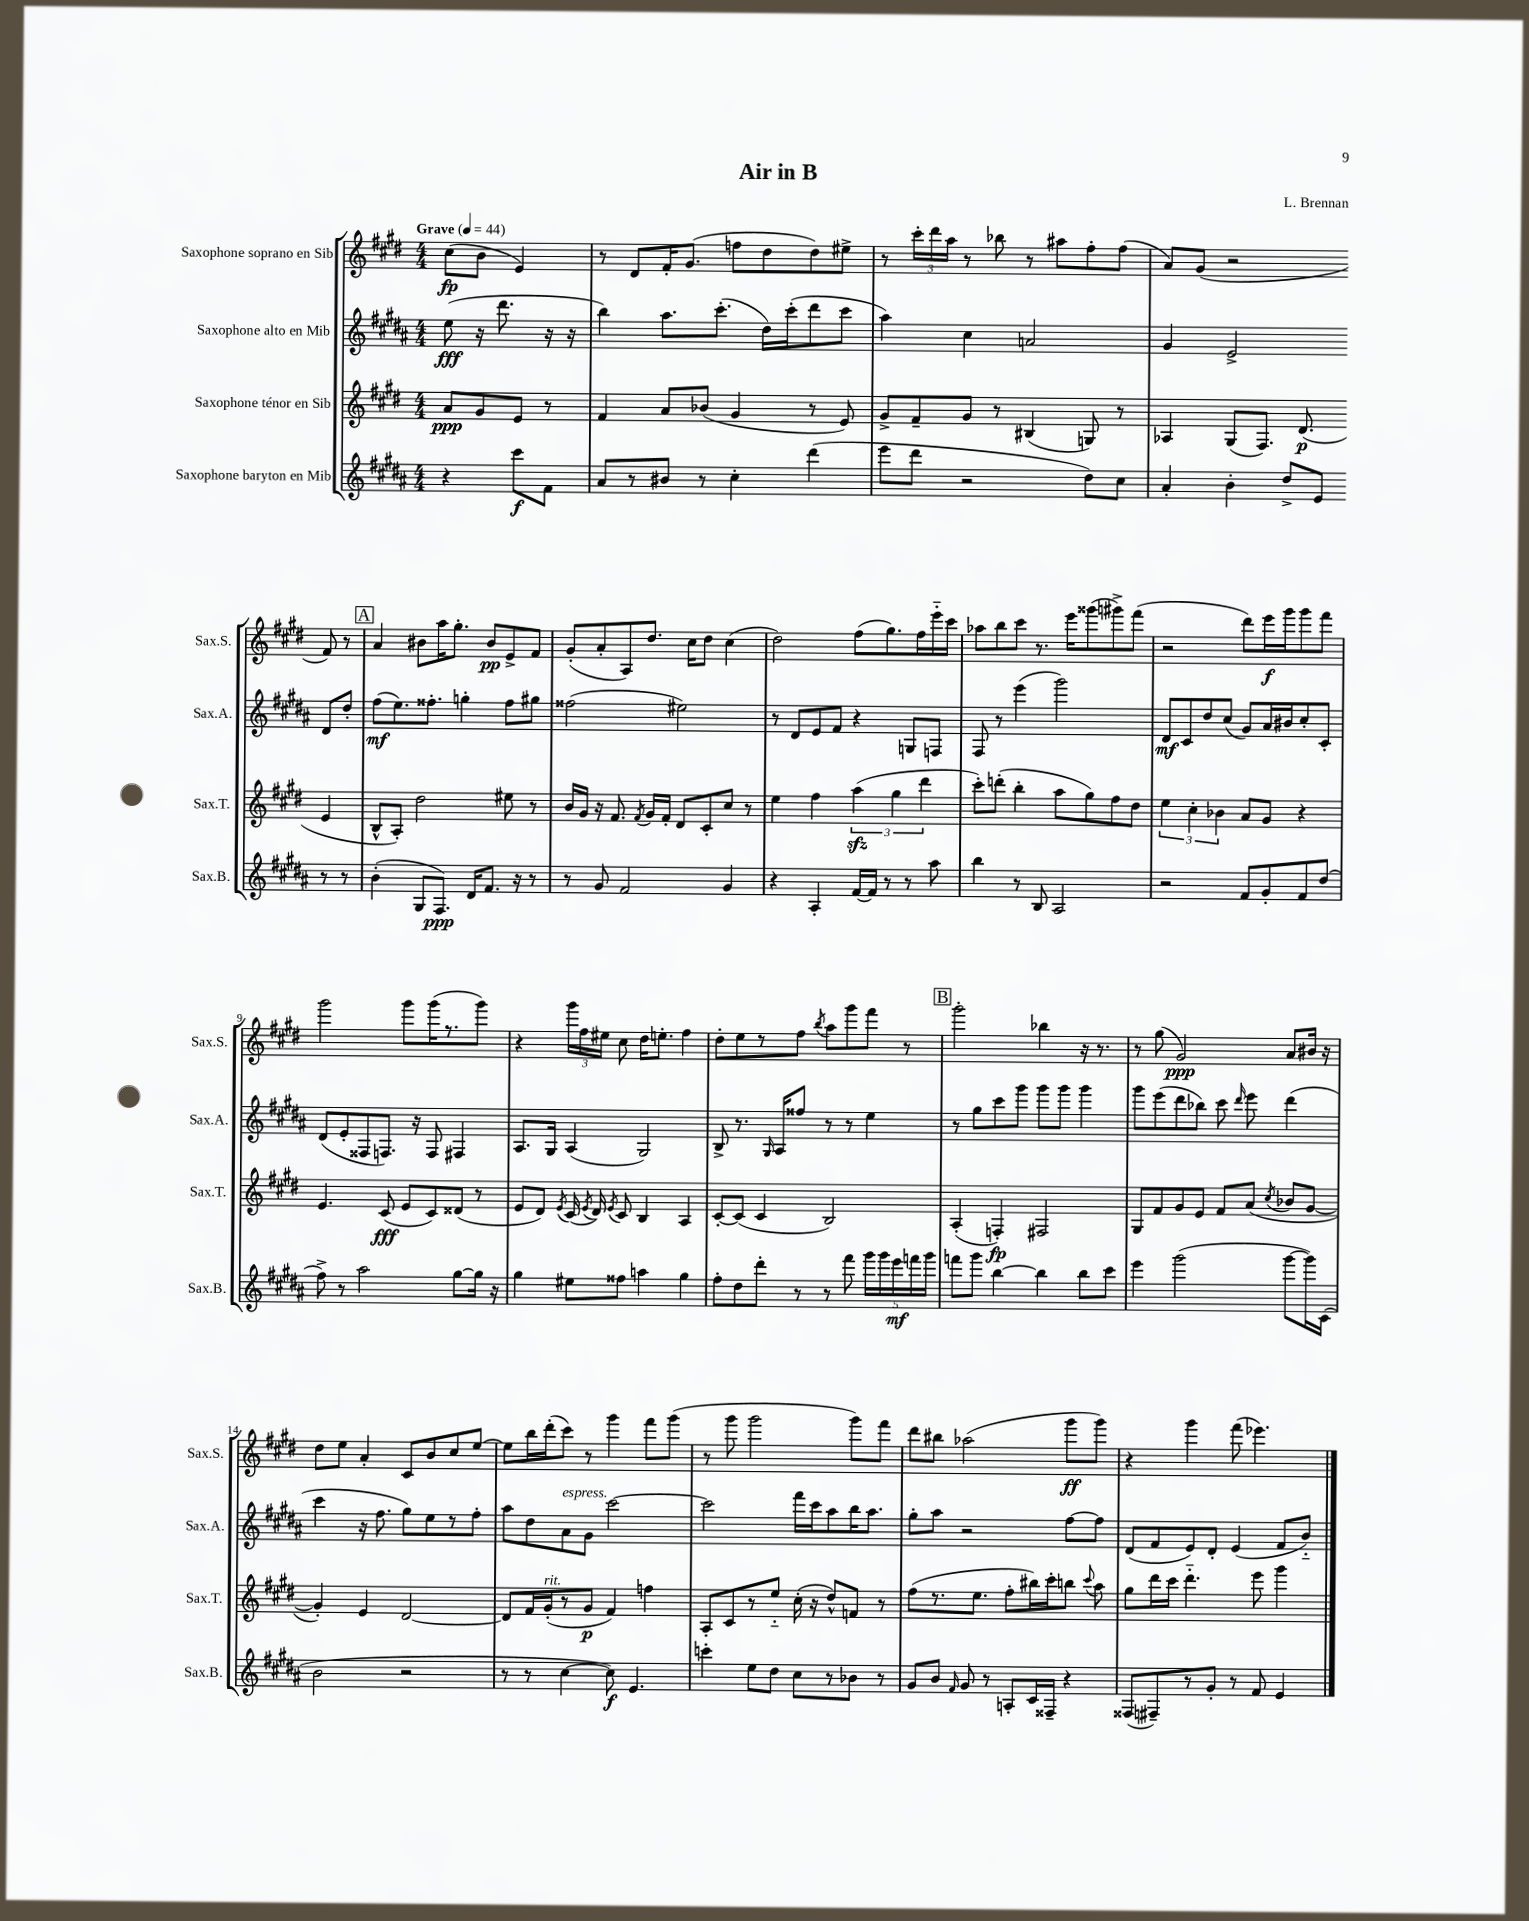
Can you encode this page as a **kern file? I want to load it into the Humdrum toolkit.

**kern	**dynam	**kern	**dynam	**kern	**dynam	**kern	**dynam
*part4	*part4	*part3	*part3	*part2	*part2	*part1	*part1
*staff4	*staff4	*staff3	*staff3	*staff2	*staff2	*staff1	*staff1
*I"Saxophone baryton en Mib	*	*I"Saxophone ténor en Sib	*	*I"Saxophone alto en Mib	*	*I"Saxophone soprano en Sib	*
*I'Sax.B.	*	*I'Sax.T.	*	*I'Sax.A.	*	*I'Sax.S.	*
*clefG2	*	*clefG2	*	*clefG2	*	*clefG2	*
*k[f#c#g#d#a#]	*	*k[f#c#g#d#]	*	*k[f#c#g#d#a#]	*	*k[f#c#g#d#]	*
*M4/4	*	*M4/4	*	*M4/4	*	*M4/4	*
*MM44	*	*MM44	*	*MM44	*	*MM44	*
=	=	=	=	=	=	=	=
!	!	!	!	!	!	!LO:TX:a:B:t=Grave	!
4r	.	8a/L	ppp	(8ee\	fff	(8cc#\L	fp
.	.	8g#/	.	16r	.	8b\J	.
.	.	.	.	8.ddd#\	.	.	.
8ccc#\L	f	8e/J	.	.	.	4e/)	.
8f#\J	.	8r	.	16r	.	.	.
.	.	.	.	16r	.	.	.
=1	=1	=1	=1	=1	=1	=1	=1
8a#/L	.	4f#/	.	4bb\)	.	8r	.
8r	.	.	.	.	.	8d#/L	.
8b#X/J	.	8a/L	.	8.aa#\L	.	16f#'/K	.
.	.	.	.	.	.	(8.g#/J	.
8r	.	(8b-X/J	.	.	.	.	.
.	.	.	.	(8.ccc#'\J	.	.	.
4cc#'\	.	4g#/	.	.	.	8ffn\L	.
.	.	.	.	16dd#\LL)	.	8dd#\	.
.	.	.	.	(16ccc#'\J	.	.	.
(4ddd#\	.	8r	.	8ddd#\	.	8dd#\)	.
.	.	8e/)	.	8ccc#\J	.	8ee#X^\J	.
=2	=2	=2	=2	=2	=2	=2	=2
8eee\L	.	8g#^/L	.	4aa#\)	.	8r	.
8ddd#\J	.	8f#~/	.	.	.	24ccc#'\LL	.
.	.	.	.	.	.	24ddd#\	.
.	.	.	.	.	.	24aa\JJ	.
2r	.	8g#/J	.	4cc#\	.	8r	.
.	.	8r	.	.	.	8bb-X\	.
.	.	(4B#X/	.	2an/	.	8r	.
.	.	.	.	.	.	8aa#X\L	.
8dd#\L)	.	8Gn/)	.	.	.	8ff#'\	.
8cc#\J	.	8r	.	.	.	(8ff#\J	.
=3	=3	=3	=3	=3	=3	=3	=3
4a#'/	.	4A-X/	.	4g#/	.	8a/L)	.
.	.	.	.	.	.	(8g#/J	.
4b'\	.	(8G#/L	.	2e^/	.	2r	.
.	.	8.F#/J)	.	.	.	.	.
8dd#^/L	.	.	.	.	.	.	.
.	.	(8.d#/	p	.	.	.	.
8e/J	.	.	.	.	.	.	.
8r	.	4e/	.	8d#/L	.	8f#/)	.
8r	.	.	.	8dd#'/J	.	8r	.
!!LO:LB:g=z
!!LO:REH:place=s1:t=A
=4	=4	=4	=4	=4	=4	=4	=4
(4b'\	.	8B^^/L	.	(8ff#\L	mf	4a/	.
.	.	8A'/J)	.	8.ee\)	.	.	.
8G#/L	.	2dd#\	.	.	.	8b#X\L	.
.	.	.	.	8.ff##X'\J	.	.	.
8.F#/J)	ppp	.	.	.	.	16aa\K	.
.	.	.	.	.	.	8.gg#'\J	.
.	.	.	.	4ggn'\	.	.	.
16d#/KL	.	.	.	.	.	.	.
8.f#/J	.	.	.	.	.	8b#/L	pp
.	.	8ee#X\	.	8ff##\L	.	8e^/	.
16r	.	.	.	.	.	.	.
8r	.	8r	.	8gg#X\J	.	8f#/J	.
=5	=5	=5	=5	=5	=5	=5	=5
8r	.	16b/LL	.	(2ff##X\	.	(8g#'/L	.
.	.	16g#/JJ	.	.	.	.	.
8g#/	.	16r	.	.	.	8a'/	.
.	.	8.f#/	.	.	.	.	.
2f#/	.	.	.	.	.	8A/)	.
.	.	8qf#/	.	.	.	.	.
.	.	16g#/LL	.	.	.	8.dd#/J	.
.	.	16f#'/JJ	.	.	.	.	.
.	.	8d#/L	.	2ee#X\)	.	.	.
.	.	.	.	.	.	16cc#\KL	.
.	.	8c#'/	.	.	.	8dd#\J	.
4g#/	.	8cc#/J	.	.	.	(4cc#\	.
.	.	8r	.	.	.	.	.
=6	=6	=6	=6	=6	=6	=6	=6
4r	.	4ee\	.	8r	.	2dd#\)	.
.	.	.	.	8d#/L	.	.	.
4A#'/	.	4ff#\	.	8e/	.	.	.
.	.	.	.	8f#/J	.	.	.
[16f#/LL	.	(6aazz\	.	4r	.	(8ff#\L	.
16f#/JJ]	.	.	.	.	.	.	.
8r	.	.	.	.	.	8.gg#\)	.
.	.	6gg#\	.	.	.	.	.
8r	.	.	.	8Gn/L	.	.	.
.	.	.	.	.	.	16ff#\L	.
.	.	6ddd#\	.	.	.	.	.
8aa#\	.	.	.	8Fn/J	.	16eee\	.
.	.	.	.	.	.	16ccc#\JJ	.
=7	=7	=7	=7	=7	=7	=7	=7
4bb\	.	8ccc#'\L)	.	8F#/	.	8aa-X\L	.
.	.	(8dddn'\J	.	8r	.	8bb\	.
8r	.	4bb'\	.	(4eee\	.	8ccc#\J	.
8B/	.	.	.	.	.	8.r	.
2A#/	.	8aa\L	.	2ggg#\)	.	.	.
.	.	.	.	.	.	16eee\KL	.
.	.	8gg#\)	.	.	.	(8ggg##X\	.
.	.	8ff#\	.	.	.	8ggg#X^\)	.
.	.	8dd#\J	.	.	.	(8fff#\J	.
=8	=8	=8	=8	=8	=8	=8	=8
2r	.	6ee\	.	8d#/L	mf	2r	.
.	.	.	.	8c#/	.	.	.
.	.	6cc#'\	.	.	.	.	.
.	.	.	.	8dd#/	.	.	.
.	.	6b-X\	.	.	.	.	.
.	.	.	.	(8cc#/J	.	.	.
8f#/L	.	8a/L	.	8g#/L)	.	8ddd#\L)	.
8g#'/	.	8g#/J	.	16a#/L	.	16eee\L	f
.	.	.	.	16b#X/J	.	16ggg#\J	.
8f#/	.	4r	.	8cc#'/	.	8ggg#\	.
(8dd#/J	.	.	.	8c#'/J	.	8fff#\J	.
!!LO:LB:g=z
=9	=9	=9	=9	=9	=9	=9	=9
8ff#^\)	.	4.e/	.	(8d#/L	.	2ggg#\	.
8r	.	.	.	8e'/	.	.	.
2aa#\	.	.	.	8F##X/	.	.	.
.	.	(8c#/	fff	8.Fn/J)	.	.	.
.	.	8e/L	.	.	.	8ggg#\L	.
.	.	.	.	16r	.	.	.
.	.	8c#/)	.	8F/	.	(16ggg#\K	.
.	.	.	.	.	.	8.r	.
[8gg#\L	.	(8d##X/J	.	4F#X/	.	.	.
16gg#\Jk]	.	8r	.	.	.	8ggg#\J)	.
16r	.	.	.	.	.	.	.
=10	=10	=10	=10	=10	=10	=10	=10
4gg#\	.	8e/L	.	8.A#/L	.	4r	.
.	.	8d#/J)	.	.	.	.	.
.	.	.	.	16G#/Jk	.	.	.
.	.	8qe/	.	.	.	.	.
8ee#X\L	.	(16c#/	.	(4A#/	.	24ggg#\LL	.
.	.	.	.	.	.	24ff#\	.
.	.	8qe/	.	.	.	.	.
.	.	16d#/)	.	.	.	.	.
.	.	.	.	.	.	24ee#X\JJ	.
.	.	8qe/	.	.	.	.	.
8ff##X\J	.	8c#/	.	.	.	8cc#\	.
4aan\	.	4B/	.	2G#/)	.	16dd#\KL	.
.	.	.	.	.	.	8.een'\J	.
4gg#\	.	4A/	.	.	.	4ff#\	.
=11	=11	=11	=11	=11	=11	=11	=11
8ff#'\L	.	[8c#'/L	.	8B^/	.	8dd#'\L	.
8dd#\	.	(8c#/J]	.	8.r	.	8ee\	.
8ddd#'\J	.	4c#/	.	.	.	8r	.
.	.	.	.	16qqG#/	.	.	.
.	.	.	.	16A#/KL	.	.	.
8r	.	.	.	8ff##X/J	.	8ff#\J	.
.	.	.	.	.	.	8qbb/	.
8r	.	2B/)	.	8r	.	8aa\L	.
8fff#\	.	.	.	8r	.	8ggg#\	.
20ggg#\LL	.	.	.	4ee\	.	8fff#\J	.
20ggg#\	.	.	.	.	.	.	.
20eee\	mf	.	.	.	.	.	.
.	.	.	.	.	.	8r	.
20fffn\	.	.	.	.	.	.	.
20ggg#\JJ	.	.	.	.	.	.	.
!!LO:REH:place=s1:t=B
=12	=12	=12	=12	=12	=12	=12	=12
8fffn\L	.	(4A'/	.	8r	.	2ggg#'\	.
8ggg#\J	.	.	.	8gg#\L	.	.	.
[4bb\	.	4Fn'/)	fp	8ccc#\	.	.	.
.	.	.	.	8ggg#\J	.	.	.
4bb\]	.	2F#X/	.	8ggg#\L	.	4bb-X\	.
.	.	.	.	8ggg#\J	.	.	.
8bb\L	.	.	.	4ggg#\	.	16r	.
.	.	.	.	.	.	8.r	.
8ccc#\J	.	.	.	.	.	.	.
=13	=13	=13	=13	=13	=13	=13	=13
4eee\	.	8G#/L	.	8ggg#\L	.	8r	.
.	.	8f#/	.	(8eee\	.	(8gg#\	.
(2ggg#\	.	8g#/	.	8ddd#\	.	2g#/)	ppp
.	.	8e/J	.	8bb-X\J)	.	.	.
.	.	8f#/L	.	8ccc#\	.	.	.
.	.	.	.	16qqddd#/	.	.	.
.	.	(8a/J	.	8eee\	.	.	.
.	.	8qcc#/	.	.	.	.	.
[8ggg#\L	.	8b-X/L	.	(4ddd#\	.	8a/L	.
16ggg#\L])	.	[8g#/J	.	.	.	16b#X/Jk	.
(16c#\JJ	.	.	.	.	.	16r	.
!!LO:LB:g=z
=14	=14	=14	=14	=14	=14	=14	=14
2b\	.	4g#'/])	.	4ccc#\	.	8dd#\L	.
.	.	.	.	.	.	8ee\J	.
.	.	4e/	.	16r	.	4a'/	.
.	.	.	.	8.ff#\	.	.	.
2r	.	[2d#/	.	8gg#\L)	.	8c#/L	.
.	.	.	.	8ee\	.	8b/	.
.	.	.	.	8r	.	8cc#/	.
.	.	.	.	8ff#'\J	.	[8ee/J	.
=15	=15	=15	=15	=15	=15	=15	=15
8r	.	8d#/L]	.	8aa#\L	.	8ee\L]	.
8r	.	16f#/L	.	8dd#\	.	16bb\L	.
!	!	!LO:TX:a:i:t=rit.	!	!	!	!	!
.	.	(16g#'/J	.	.	.	(16ddd#'\J	.
!	!	!	!	!LO:TX:a:i:t=espress.	!	!	!
[4cc#\	.	8r	.	8a#\	.	8ccc#\J)	.
.	.	8g#/J	p	8g#\J	.	8r	.
8cc#\])	f	4f#/)	.	[2ccc#\	.	4ggg#\	.
4.e/	.	.	.	.	.	.	.
.	.	4ffn\	.	.	.	8fff#\L	.
.	.	.	.	.	.	(8ggg#\J	.
=16	=16	=16	=16	=16	=16	=16	=16
4cccn'\	.	8A'/L	.	2ccc#\]	.	8r	.
.	.	8c#/	.	.	.	8ggg#\	.
8ee\L	.	8r	.	.	.	2ggg#\	.
8dd#\J	.	8ee/J	.	.	.	.	.
8cc#\L	.	(16cc#'\	.	16fff#\LL	.	.	.
.	.	16r	.	16ccc#\J	.	.	.
8r	.	8dd#^^/L)	.	8aa#\	.	.	.
8b-X\J	.	8fn/J	.	16bb\K	.	8ggg#\L)	.
.	.	.	.	8.aa#\J	.	.	.
8r	.	8r	.	.	.	8fff#\J	.
=17	=17	=17	=17	=17	=17	=17	=17
8g#/L	.	(8ff#\L	.	8gg#'\L	.	8ddd#\L	.
8b/J	.	8.r	.	8aa#\J	.	8bb#X\J	.
16qqf#/	.	.	.	.	.	.	.
8g#/	.	.	.	2r	.	(2aa-X\	.
.	.	8.ee\J	.	.	.	.	.
8r	.	.	.	.	.	.	.
8An'/L	.	8ff#'\L	.	.	.	.	.
16c#/L	.	16bb#X\L)	.	.	.	.	.
16F##X~/JJ	.	16ccc#'\J	.	.	.	.	.
4r	.	8bbn\J	.	[8ff#\L	.	8ggg#\L	ff
.	.	8qqccc#/	.	.	.	.	.
.	.	8aa\	.	8ff#\J]	.	8ggg#\J)	.
=18	=18	=18	=18	=18	=18	=18	=18
(8F##X/L	.	8gg#\L	.	(8d#/L	.	4r	.
8F#X~/)	.	16ddd#\L	.	8f#/	.	.	.
.	.	16ccc#\JJ	.	.	.	.	.
8r	.	4.ddd#\	.	8e/)	.	4ggg#\	.
8g#'/J	.	.	.	8d#'/J	.	.	.
8r	.	.	.	(4e/	.	(8fff#\	.
8f#/	.	8eee\	.	.	.	4.eee-X\)	.
4e/	.	4ggg#\	.	8f#/L	.	.	.
.	.	.	.	8b/J)	.	.	.
==	==	==	==	==	==	==	==
*-	*-	*-	*-	*-	*-	*-	*-
